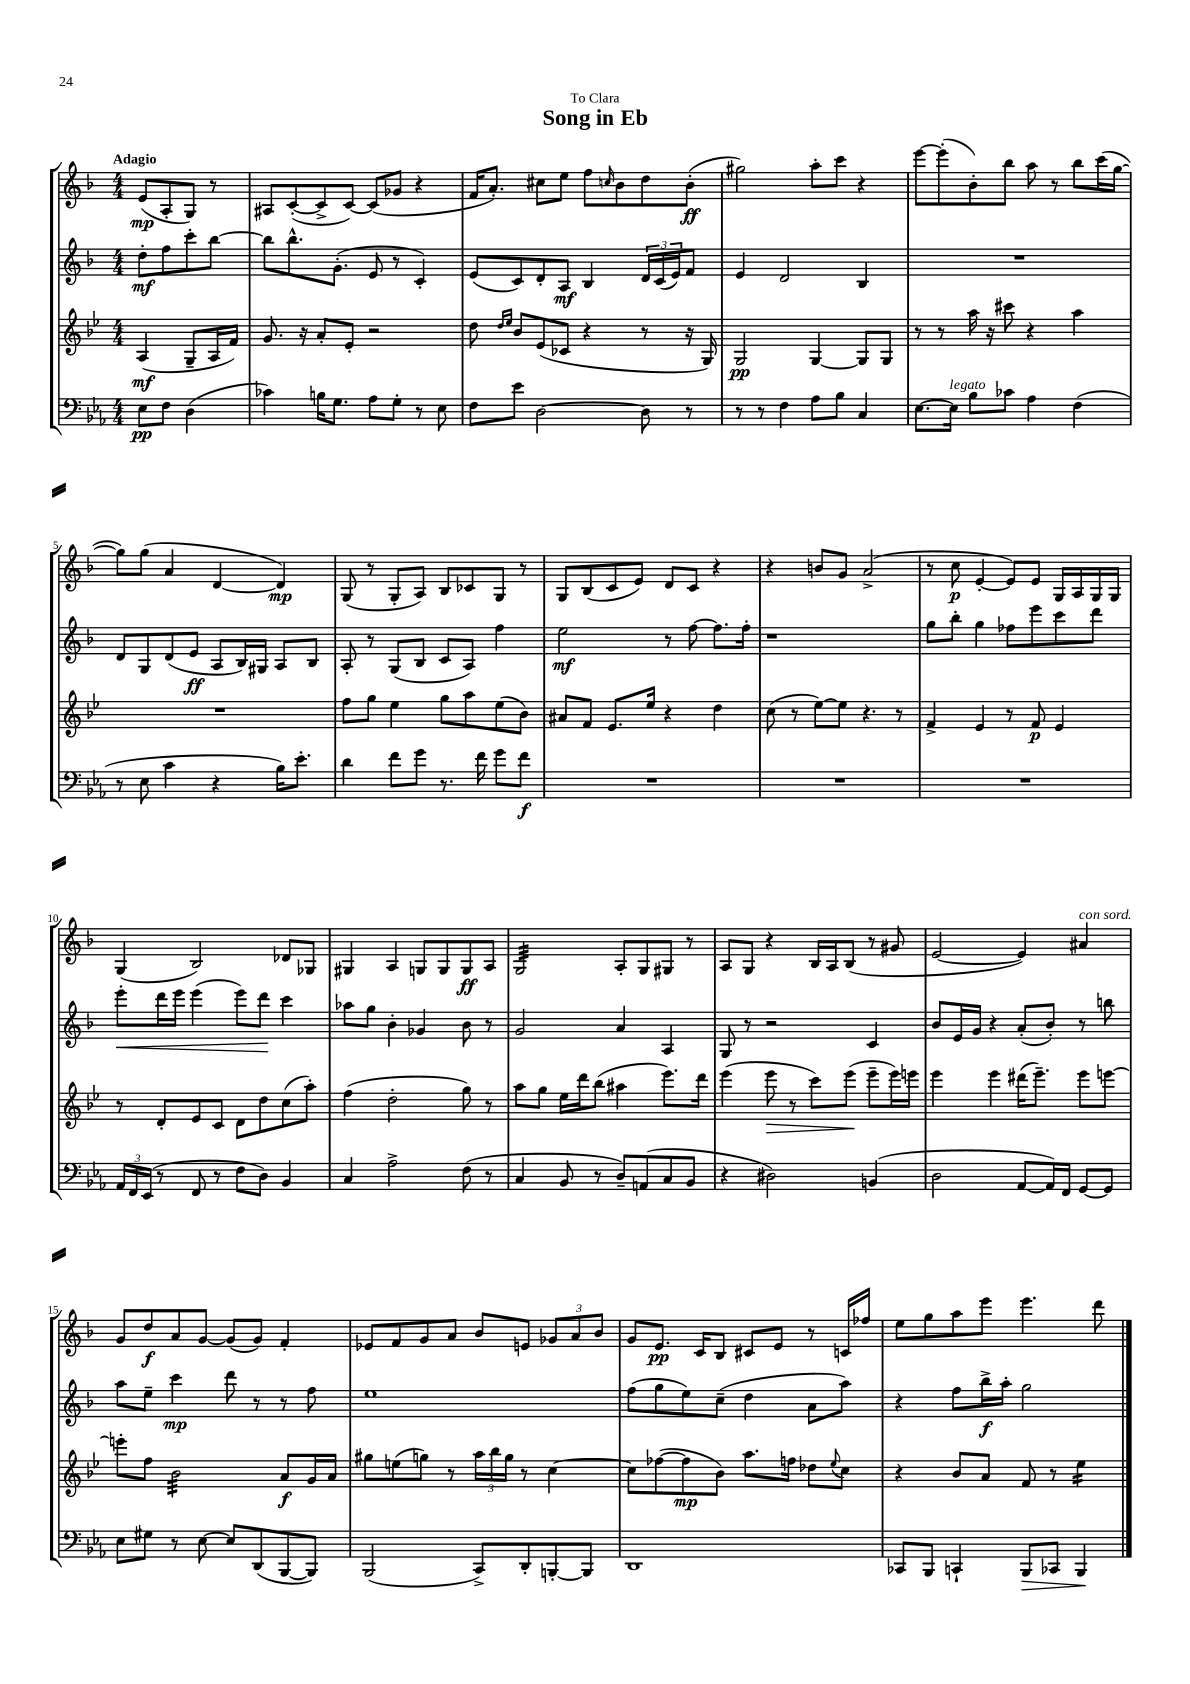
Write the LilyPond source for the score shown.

\header { title = "Song in Eb" dedication = "To Clara" }
<<
\new StaffGroup <<
\new Staff = "s0" {
    \clef treble \key f \major \numericTimeSignature \time 4/4 \partial 2 \tempo "Adagio"
    e'8\mp( a8-. g8) r8 |
    ais8 c'8~-.( c'8-> c'8~) c'8( ges'8 r4 |
    f'16 a'8.-.) cis''8 e''8 f''8 \grace { c''16 } bes'8 d''8 bes'8-.\ff( |
    gis''2) a''8-. c'''8 r4 |
    e'''8~ e'''8-.( bes'8-.) bes''8 a''8 r8 bes''8 c'''16( g''16~ |
    g''8) g''8( a'4 d'4~ d'4\mp) |
    g8( r8 g8-. a8) bes8 ces'8 g8 r8 |
    g8 bes8( c'8 e'8) d'8 c'8 r4 |
    r4 b'8 g'8 a'2->( |
    r8 c''8\p e'4~-. e'8) e'8 g16 a16 g16 g16 |
    g4( bes2) des'8 ges8 |
    gis4 a4 g8 g8 g8\ff a8 |
    g2:32 a8-. g8 gis8 r8 |
    a8 g8 r4 bes16 a16 bes8( r8 gis'8 |
    e'2~ e'4) ais'4^\markup { \italic "con sord." } |
    g'8 d''8\f a'8 g'8~ g'8( g'8) f'4-. |
    ees'8 f'8 g'8 a'8 bes'8 e'8 \tuplet 3/2 { ges'8 a'8 bes'8 } |
    g'8 e'8.\pp c'16 bes8 cis'8 e'8 r8 c'16 fes''16 |
    e''8 g''8 a''8 e'''8 e'''4. d'''8 \bar "|." |
}
\new Staff = "s1" {
    \clef treble \key f \major \numericTimeSignature \time 4/4 \partial 2
    d''8-.\mf f''8 c'''8-. bes''8~ |
    bes''8 bes''8.-^ g'8.-.( e'8 r8 c'4-.) |
    e'8( c'8) d'8-. a8\mf bes4 \tuplet 3/2 { d'16 c'16( e'16) } f'8 |
    e'4 d'2 bes4 |
    R1 |
    d'8 g8 d'8( e'8\ff a8 bes16) gis16 a8 bes8 |
    a8-. r8 g8( bes8 c'8 a8) f''4 |
    e''2\mf r8 f''8~ f''8. f''16-. |
    r1 |
    g''8 bes''8-. g''4 fes''8 e'''8 c'''8 d'''8 |
    e'''8-.\< d'''16 e'''16 e'''4( e'''8) d'''8\! c'''4 |
    aes''8 g''8 bes'4-. ges'4 bes'8 r8 |
    g'2 a'4 a4 |
    g8 r8 r2 c'4 |
    bes'8 e'16 g'16 r4 a'8-.( bes'8-.) r8 b''8 |
    a''8 e''8-- c'''4\mp d'''8 r8 r8 f''8 |
    e''1 |
    f''8( g''8 e''8) c''8--( d''4 a'8 a''8) |
    r4 f''8 bes''16->\f a''16-. g''2 \bar "|." |
}
\new Staff = "s2" {
    \clef treble \key bes \major \numericTimeSignature \time 4/4 \partial 2
    a4\mf( g8-- a16 f'16) |
    g'8. r16 a'8-. ees'8-. r2 |
    d''8 \grace { d''16 ees''16 } bes'8 ees'8( ces'8 r4 r8 r16 g16) |
    g2\pp g4~ g8 g8 |
    r8 r8 a''16 r16 cis'''8 r4 a''4 |
    R1 |
    f''8 g''8 ees''4 g''8 a''8 ees''8( bes'8) |
    ais'8 f'8 ees'8. ees''16 r4 d''4 |
    c''8( r8 ees''8~) ees''8 r4. r8 |
    f'4-> ees'4 r8 f'8\p ees'4 |
    r8 d'8-. ees'8 c'8 d'8 d''8 c''8( a''8-.) |
    f''4( d''2-. g''8) r8 |
    a''8 g''8 ees''16 d'''16 bes''8( ais''4 ees'''8.) d'''16 |
    ees'''4( ees'''8\> r8 c'''8) ees'''8\!( ees'''8-- ees'''16) e'''16 |
    ees'''4 ees'''4 dis'''16( ees'''8.--) ees'''8 e'''8~ |
    e'''8-. f''8 bes'2:32 a'8\f g'16 a'16 |
    gis''8 e''8( g''8) r8 \tuplet 3/2 { a''16 bes''16 g''16 } r8 c''4~ |
    c''8 fes''8~( fes''8\mp bes'8) a''8. f''16 des''8 \appoggiatura { ees''8 } c''8 |
    r4 bes'8 a'8 f'8 r8 ees''4:16 \bar "|." |
}
\new Staff = "s3" {
    \clef bass \key ees \major \numericTimeSignature \time 4/4 \partial 2
    ees8\pp f8 d4( |
    ces'4) b16 g8. aes8 g8-. r8 ees8 |
    f8 ees'8 d2~ d8 r8 |
    r8 r8 f4 aes8 bes8 c4 |
    ees8.~ ees16^\markup { \italic "legato" } bes8 ces'8 aes4 f4( |
    r8 ees8 c'4 r4 bes16) ees'8.-. |
    d'4 f'8 g'8 r8. f'16 g'8 f'8\f |
    R1 |
    R1 |
    R1 |
    \tuplet 3/2 { aes,16 f,16 ees,16( } r8 f,8 r8 f8 d8) bes,4 |
    c4 aes2-> f8( r8 |
    c4 bes,8 r8 d8--) a,8( c8 bes,8 |
    r4 dis2) b,4( |
    d2 aes,8~ aes,16) f,16 g,8~ g,8 |
    ees8 gis8 r8 ees8~ ees8 d,8( bes,,8~ bes,,8) |
    bes,,2( c,8->) d,8-. b,,8~-. b,,8 |
    d,1 |
    ces,8 bes,,8 c,4-! bes,,8\> ces,8 bes,,4\! \bar "|." |
}
>>
>>
